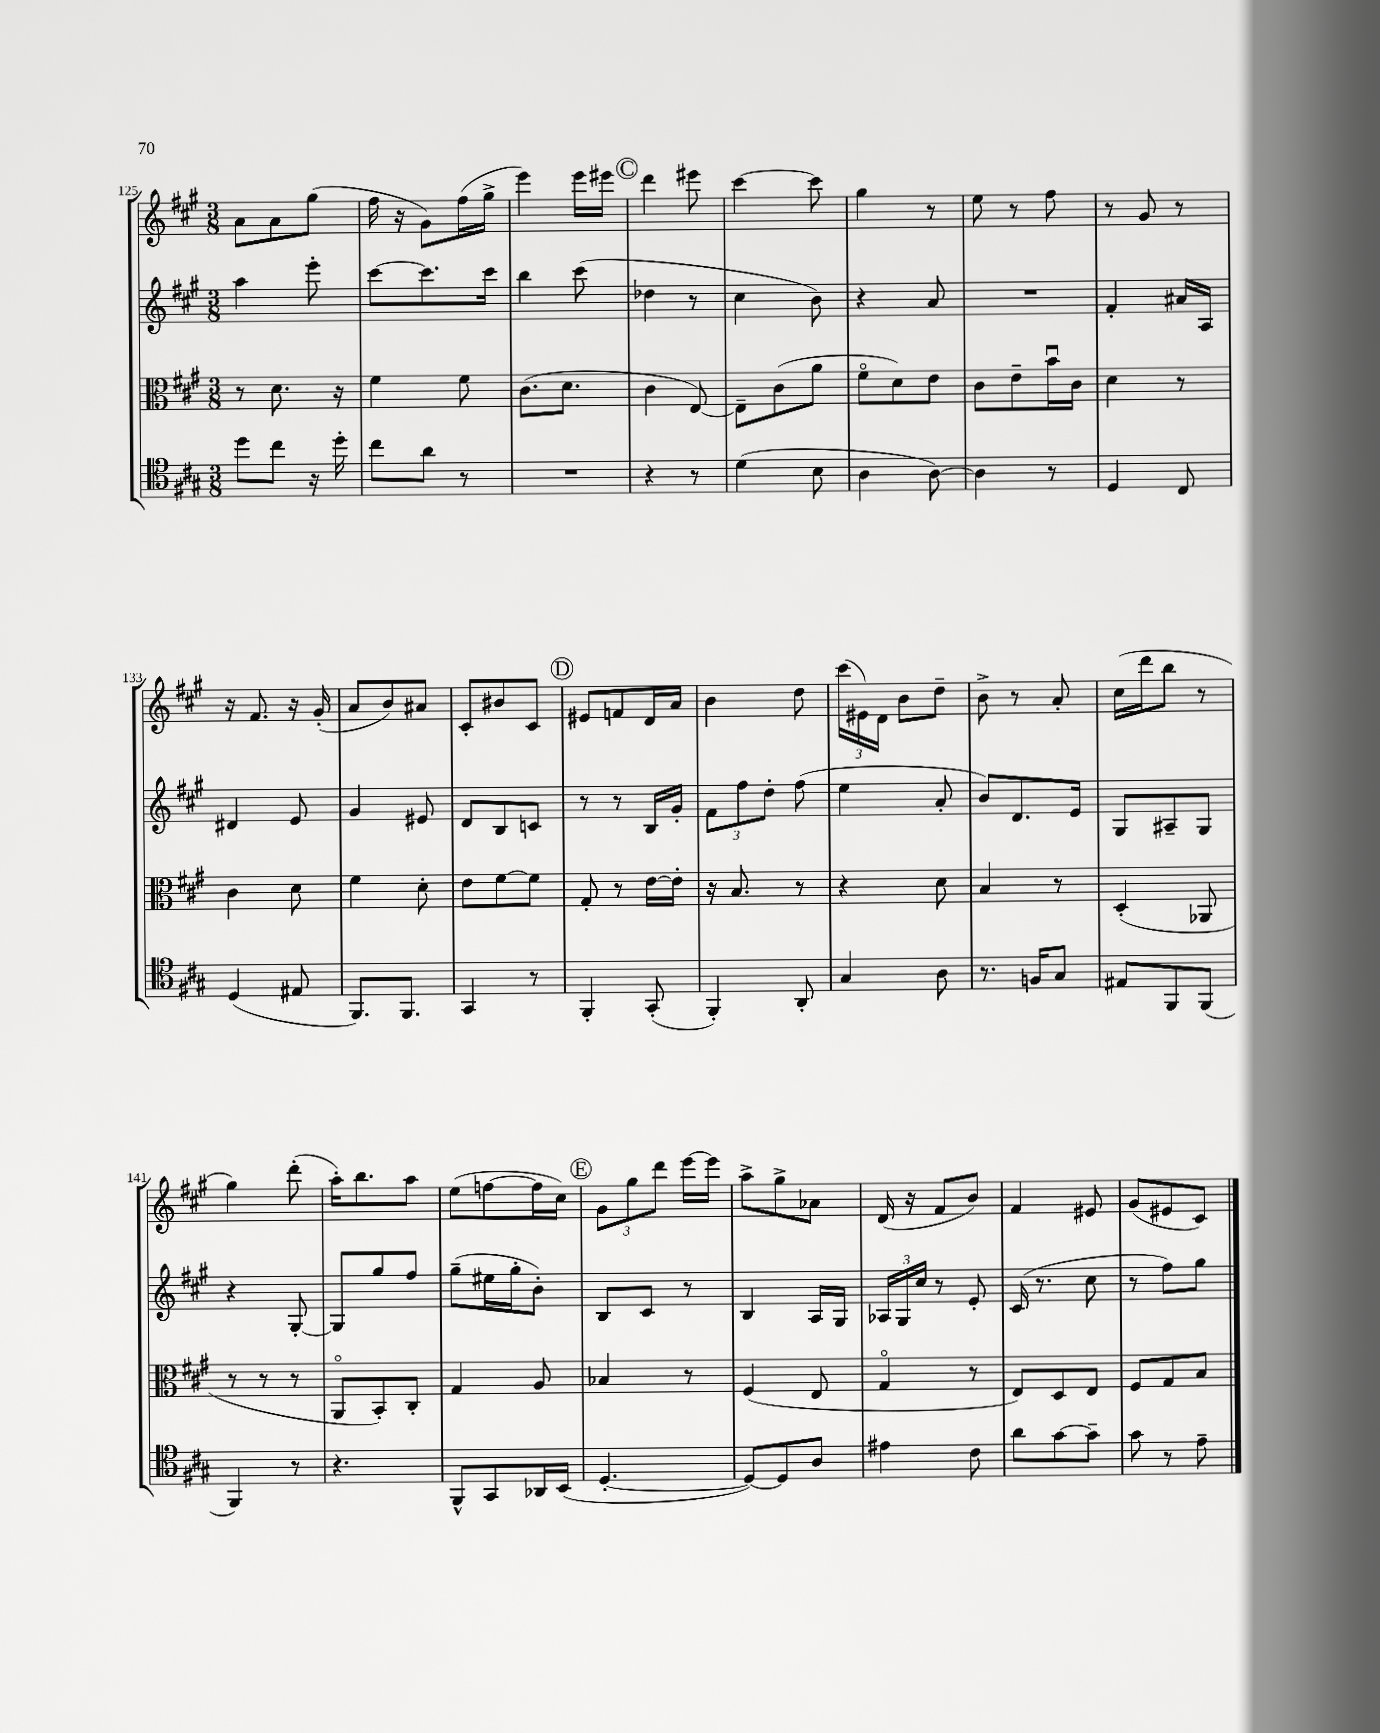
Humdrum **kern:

**kern	**kern	**kern	**kern
*staff4	*staff3	*staff2	*staff1
*clefC4	*clefC3	*clefG2	*clefG2
*k[f#c#g#]	*k[f#c#g#]	*k[f#c#g#]	*k[f#c#g#]
*M3/8	*M3/8	*M3/8	*M3/8
8dd	8r	4aa	8a
8cc#	8.d	.	8a
16r	.	8eee'	(8gg#
16dd'	16r	.	.
=	=	=	=
8cc#	4f#	[8ccc#	16ff#
.	.	.	16r
8a	.	8.ccc#]	8g#)
8r	8f#	.	(16ff#
.	.	16ccc#	16gg#^
=	=	=	=
4.r	(8.c#	4bb	4eee)
.	8.d	.	.
.	.	(8ccc#	16eee
.	.	.	16eee#
=	=	=	=
4r	4c#	4dd-	4ddd
8r	[8E)	8r	8eee#
=	=	=	=
(4d	8E~]	4cc#	[4ccc#
.	(8c#	.	.
8B	8a	8b)	8ccc#]
=	=	=	=
4A	8f#o	4r	4gg#
.	8d)	.	.
[8A)	8e	8a	8r
=	=	=	=
4A]	8c#	4.r	8ee
.	8e~	.	8r
8r	16bu	.	8ff#
.	16c#	.	.
=	=	=	=
4D	4d	4f#'	8r
.	.	.	8g#
8C#	8r	16a#	8r
.	.	16A	.
=	=	=	=
(4D	4c#	4d#	16r
.	.	.	8.f#
8E#	8d	8e	16r
.	.	.	(16g#'
=	=	=	=
8.FF#)	4f#	4g#	8a
.	.	.	8b)
8.FF#	.	.	.
.	8d'	8e#	8a#
=	=	=	=
4GG#	8e	8d	8c#'
.	[8f#	8B	8b#
8r	8f#]	8c	8c#
=	=	=	=
4FF#'	8G#'	8r	8e#
.	8r	8r	8f
(8GG#'	[16e	16B	16d
.	16e']	16g#'	16a
=	=	=	=
4FF#')	16r	12f#	4b
.	8.B	.	.
.	.	12ff#	.
.	.	12dd'	.
8AA'	8r	(8ff#	8dd
=	=	=	=
4G#	4r	4ee	(24ccc#
.	.	.	24e#)
.	.	.	24d
.	.	.	8b
8A	8d	8a'	8dd~
=	=	=	=
8.r	4B	8b)	8b^
.	.	8.d	8r
16F	.	.	.
8G#	8r	.	8a'
.	.	16e	.
=	=	=	=
8E#	(4D'	8G#	(16cc#
.	.	.	16ddd
8FF#	.	8A#~	8bb
(8FF#	8AA-	8G#	8r
=	=	=	=
4FF#)	8r	4r	4gg#)
.	8r	.	.
8r	8r	[8G#'	(8ddd'
=	=	=	=
4.r	8AAo	8G#]	16aa')
.	.	.	8.bb
.	8BB')	8gg#	.
.	8C#'	8ff#	8aa
=	=	=	=
8FF#^^	4G#	(8gg#~	(8ee
8GG#	.	16ee#	[8ff
.	.	16gg#'	.
16AA-	8A	8b')	16ff]
(16BB	.	.	16cc#)
=	=	=	=
[4.D'	4B-	8B	12g#
.	.	.	12gg#
.	.	8c#	.
.	.	.	12ddd
.	8r	8r	[16eee
.	.	.	16eee]
=	=	=	=
8D_)	(4F#	4B	8aa^
8D]	.	.	8gg#^
8A	8E	16A	8a-
.	.	16G#	.
=	=	=	=
4e#	4G#o	24A-	(16d
.	.	24G#	.
.	.	.	16r
.	.	24cc#	.
.	.	8r	8f#
8c#	8r	8e'	8b)
=	=	=	=
8a	8E)	(16c#	4f#
.	.	8.r	.
[8g#	8D	.	.
8g#~]	8E	8cc#	8e#
=	=	=	=
8g#	8F#	8r	(8g#
8r	8G#	8ff#)	8e#
8e~	8B	8gg#	8c#)
==	==	==	==
*-	*-	*-	*-
